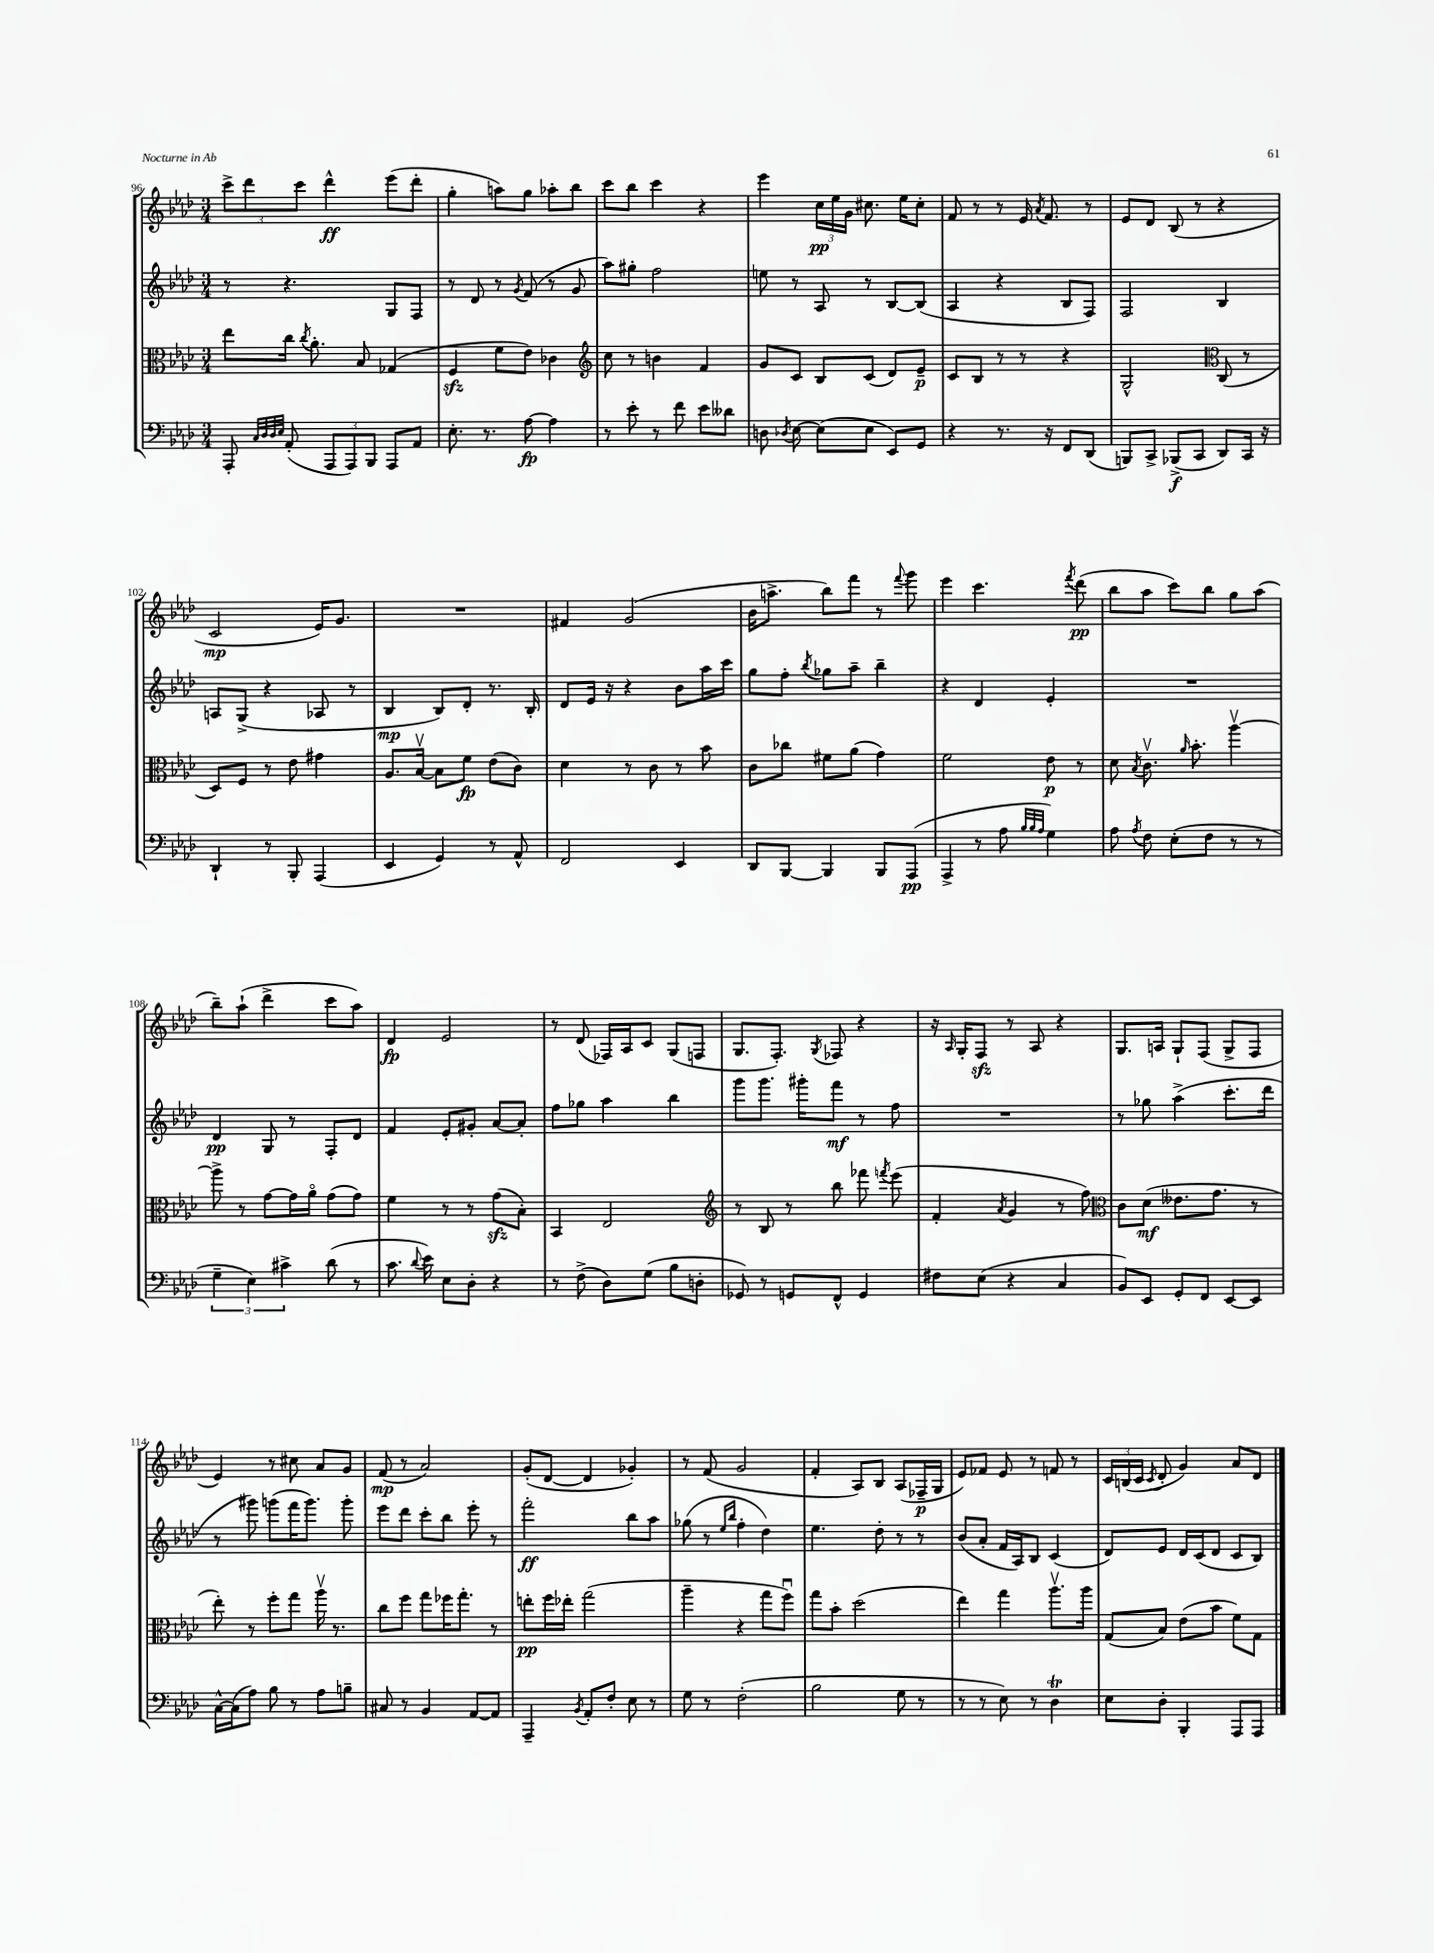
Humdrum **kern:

**kern	**dynam	**kern	**dynam	**kern	**dynam	**kern	**dynam
*part4	*part4	*part3	*part3	*part2	*part2	*part1	*part1
*staff4	*staff4	*staff3	*staff3	*staff2	*staff2	*staff1	*staff1
*clefF4	*	*clefC3	*	*clefG2	*	*clefG2	*
*k[b-e-a-d-]	*	*k[b-e-a-d-]	*	*k[b-e-a-d-]	*	*k[b-e-a-d-]	*
*M3/4	*	*M3/4	*	*M3/4	*	*M3/4	*
=96	=96	=96	=96	=96	=96	=96	=96
8AAA-'/	.	8ee-\L	.	8r	.	12ccc^\L	.
.	.	.	.	.	.	12ddd-\	.
32qqC/LLL	.	.	.	.	.	.	.
32qqD-/	.	.	.	.	.	.	.
32qqD-/	.	.	.	.	.	.	.
32qqE-/JJJ	.	.	.	.	.	.	.
(8AA-'/	.	16cc\Jk	.	4.r	.	.	.
.	.	.	.	.	.	12ccc\J	.
.	.	8qcc/	.	.	.	.	.
.	.	8.a-'\	.	.	.	.	.
12AAA-/L	.	.	.	.	.	4ddd-^^\	ff
12AAA-/)	.	.	.	.	.	.	.
.	.	8B-/	.	.	.	.	.
12BBB-/J	.	.	.	.	.	.	.
8AAA-/L	.	(4G-X/	.	8G/L	.	(8eee-\L	.
8AA-/J	.	.	.	8F/J	.	8ddd-'\J	.
=97	=97	=97	=97	=97	=97	=97	=97
8.E-'\	.	4Fzz/	.	8r	.	4gg'\	.
.	.	.	.	8d-/	.	.	.
8.r	.	.	.	.	.	.	.
.	.	8f\L	.	8r	.	8aan\L)	.
.	.	.	.	8qg/	.	.	.
[8A-\	fp	8e-\J)	.	(8f/	.	8gg\J	.
4A-\]	.	4c-X\	.	8r	.	8aa-X'\L	.
.	.	.	.	8g/	.	8bb-\J	.
=98	=98	=98	=98	=98	=98	=98	=98
*	*	*clefG2	*	*	*	*	*
8r	.	8cc\	.	8aa-\L)	.	8ccc\L	.
8e-'\	.	8r	.	8gg#X'\J	.	8bb-\J	.
8r	.	4bn\	.	2ff\	.	4ccc\	.
8f\	.	.	.	.	.	.	.
8e-\L	.	4f/	.	.	.	4r	.
8d--X\J	.	.	.	.	.	.	.
=99	=99	=99	=99	=99	=99	=99	=99
8Dn\	.	8g/L	.	8een\	.	4eee-\	.
8qD-X/	.	.	.	.	.	.	.
[8E-\	.	8c/J	.	8r	.	.	.
(8E-\L]	.	8B-/L	.	8A-/	.	24cc\LL	pp
.	.	.	.	.	.	24ee-\	.
.	.	.	.	.	.	24g\JJ	.
8E-\J	.	(8c/J	.	8r	.	8.cc#X\	.
8EE-/L)	.	8d-/L)	.	[8B-/L	.	.	.
.	.	.	.	.	.	16ee-\KL	.
8GG/J	.	8e-~/J	p	(8B-/J]	.	8cc#'\J	.
=100	=100	=100	=100	=100	=100	=100	=100
4r	.	8c/L	.	4A-/	.	8f/	.
.	.	8B-/J	.	.	.	8r	.
8.r	.	8r	.	4r	.	8r	.
.	.	8r	.	.	.	16e-/	.
.	.	.	.	.	.	8qa-/	.
16r	.	.	.	.	.	8.f/	.
8FF/L	.	4r	.	8B-/L	.	.	.
(8DD-/J	.	.	.	8F/J)	.	8r	.
=101	=101	=101	=101	=101	=101	=101	=101
8BBBn/L)	.	2G^^/	.	2F/	.	8e-/L	.
8CC^/J	.	.	.	.	.	8d-/J	.
(8BBB-X^/L	f	.	.	.	.	(8B-/	.
8CC/J	.	.	.	.	.	8r	.
*	*	*clefC3	*	*	*	*	*
8DD-/L)	.	(8C/	.	4B-/	.	4r	.
16CC/Jk	.	8r	.	.	.	.	.
16r	.	.	.	.	.	.	.
!!LO:LB:g=z
=102	=102	=102	=102	=102	=102	=102	=102
4DD-`/	.	8D-/L)	.	8An/L	.	2c/	mp
.	.	8F/J	.	(8G^/J	.	.	.
8r	.	8r	.	4r	.	.	.
8BBB-'/	.	8e-\	.	.	.	.	.
(4AAA-/	.	4g#X\	.	8A-X/	.	16e-/KL)	.
.	.	.	.	.	.	8.g/J	.
.	.	.	.	8r	.	.	.
=103	=103	=103	=103	=103	=103	=103	=103
4EE-/	.	8.A-/L	.	4B-/	mp	2.r	.
.	.	[16B-v/Jk	.	.	.	.	.
4GG/)	.	8B-\L]	.	8B-/L)	.	.	.
.	.	8f\J	fp	8d-'/J	.	.	.
8r	.	(8e-\L	.	8.r	.	.	.
8AA-^^/	.	8c\J)	.	.	.	.	.
.	.	.	.	16B-'/	.	.	.
=104	=104	=104	=104	=104	=104	=104	=104
2FF/	.	4d-\	.	8d-/L	.	4f#X/	.
.	.	.	.	16e-/Jk	.	.	.
.	.	.	.	16r	.	.	.
.	.	8r	.	4r	.	(2g/	.
.	.	8c\	.	.	.	.	.
4EE-/	.	8r	.	8b-\L	.	.	.
.	.	8b-\	.	16aa-\L	.	.	.
.	.	.	.	16ccc\JJ	.	.	.
=105	=105	=105	=105	=105	=105	=105	=105
8DD-/L	.	8c\L	.	8gg\L	.	16b-\KL	.
.	.	.	.	.	.	8.aan^\J	.
[8BBB-/J	.	8cc-X\J	.	8ff'\J	.	.	.
.	.	.	.	8qbb-/	.	.	.
4BBB-/]	.	8f#X\L	.	8gg-X\L	.	8bb-\L)	.
.	.	(8a-\J	.	8aa-~\J	.	8fff\J	.
8BBB-/L	.	4g\)	.	4bb-~\	.	8r	.
.	.	.	.	.	.	8qqfff/	.
(8AAA-/J	pp	.	.	.	.	8ggg\	.
=106	=106	=106	=106	=106	=106	=106	=106
4AAA-^/	.	2f\	.	4r	.	4eee-\	.
8r	.	.	.	4d-/	.	4.ccc\	.
8A-\	.	.	.	.	.	.	.
32qqB-/LLL	.	.	.	.	.	.	.
32qqB-/	.	.	.	.	.	.	.
32qqA-/JJJ	.	.	.	.	.	.	.
4G\)	.	8e-\	p	4e-'/	.	.	.
.	.	.	.	.	.	8qfff/	.
.	.	8r	.	.	.	(8ddd-\	pp
=107	=107	=107	=107	=107	=107	=107	=107
8A-\	.	8d-\	.	2.r	.	8bb-\L	.
8qA-/	.	8qB-/	.	.	.	.	.
8F\	.	8.cv\	.	.	.	8aa-\J	.
(8E-'\L	.	.	.	.	.	8ccc\L)	.
.	.	16qqa-/	.	.	.	.	.
.	.	8.b-'\	.	.	.	.	.
8F\J	.	.	.	.	.	8bb-\J	.
8r	.	[4aa-v\	.	.	.	8gg\L	.
8r	.	.	.	.	.	(8aa-\J	.
!!LO:LB:g=z
=108	=108	=108	=108	=108	=108	=108	=108
6G~\	.	8aa-^\]	.	4d-/	pp	8bb-~\L)	.
.	.	8r	.	.	.	(8aa-`\J	.
6E-\)	.	.	.	.	.	.	.
.	.	[8g\L	.	8G/	.	4ddd-^\	.
6c#X^\	.	.	.	.	.	.	.
.	.	16g\L]	.	8r	.	.	.
.	.	16a-\JJ	.	.	.	.	.
(8d-\	.	(8g\L	.	8F'/L	.	8ccc\L	.
8r	.	8g\J)	.	8d-/J	.	8aa-\J)	.
=109	=109	=109	=109	=109	=109	=109	=109
8.c\	.	4f\	.	4f/	.	4d-/	fp
8qqd-/	.	.	.	.	.	.	.
16e-\)	.	.	.	.	.	.	.
8E-\L	.	8r	.	8e-'/L	.	2e-/	.
8D-'\J	.	8r	.	8g#X'/J	.	.	.
4r	.	(8gzz\L	.	[8a-/L	.	.	.
.	.	8B-'\J)	.	8a-'/J]	.	.	.
=110	=110	=110	=110	=110	=110	=110	=110
8r	.	4BB-/	.	8ff\L	.	8r	.
(8F^\	.	.	.	8gg-X\J	.	(8d-/	.
8D-\L)	.	2E-/	.	4aa-\	.	16F-X/LL)	.
.	.	.	.	.	.	16A-/J	.
(8G\J	.	.	.	.	.	8c/J	.
8B-\L	.	.	.	4bb-\	.	(8G/L	.
8Dn'\J	.	.	.	.	.	8Fn/J	.
=111	=111	=111	=111	=111	=111	=111	=111
*	*	*clefG2	*	*	*	*	*
8GG-X/)	.	8r	.	8ggg\L	.	8.G/L	.
8r	.	8B-/	.	8.ggg\J	.	.	.
.	.	.	.	.	.	8.F'/J)	.
8GGn/L	.	8r	.	.	.	.	.
.	.	.	.	16ggg#X'\KL	.	.	.
.	.	.	.	.	.	8qG/	.
8FF^^/J	.	8bb-\	.	8fff\J	mf	8F-X/	.
4GG/	.	8fff-X\	.	8r	.	4r	.
.	.	8qfffn/	.	.	.	.	.
.	.	(8eee-\	.	8ff\	.	.	.
=112	=112	=112	=112	=112	=112	=112	=112
8F#X\L	.	4f'/	.	2.r	.	16r	.
.	.	.	.	.	.	16qqA-/	.
.	.	.	.	.	.	16G'/KL	.
(8E-\J	.	.	.	.	.	8Fzz/J	.
.	.	8qa-/	.	.	.	.	.
4r	.	4g/	.	.	.	8r	.
.	.	.	.	.	.	8A-/	.
4C/	.	8r	.	.	.	4r	.
.	.	8ff\)	.	.	.	.	.
=113	=113	=113	=113	=113	=113	=113	=113
*	*	*clefC3	*	*	*	*	*
8BB-/L)	.	8c\L	.	8r	.	8.G/L	.
8EE-/J	.	(8d-\J	mf	8gg-X\	.	.	.
.	.	.	.	.	.	16An/Jk	.
8GG'/L	.	8.e--X\L	.	(4aa-^\	.	8G`/L	.
8FF/J	.	.	.	.	.	(8F/J	.
.	.	8.g\J	.	.	.	.	.
[8EE-/L	.	.	.	8.ccc'\L	.	8G^/L	.
8EE-/J]	.	8r	.	.	.	8F/J	.
.	.	.	.	16ddd-\Jk	.	.	.
!!LO:LB:g=z
=114	=114	=114	=114	=114	=114	=114	=114
[16C^^\LL	.	8ee-'\)	.	8r	.	4e-/)	.
(16C\J]	.	.	.	.	.	.	.
8A-\J)	.	8r	.	8ggg#X\)	.	.	.
8B-\	.	8ff'\L	.	(8gggn\L	.	8r	.
8r	.	8gg\J	.	16fff\K	.	8cc#X\	.
.	.	.	.	8.ggg\J)	.	.	.
8A-\L	.	16aa-v\	.	.	.	8a-/L	.
.	.	8.r	.	.	.	.	.
8Bn~\J	.	.	.	8ggg'\	.	8g/J	.
=115	=115	=115	=115	=115	=115	=115	=115
8C#X/	.	8cc\L	.	8eee-\L	.	(8f/	mp
8r	.	8ff\J	.	8ddd-\J	.	8r	.
4BB-/	.	8gg\L	.	8ccc'\L	.	2a-/)	.
.	.	16ff-X\K	.	8bb-\J	.	.	.
.	.	8.gg'\J	.	.	.	.	.
[8AA-/L	.	.	.	8eee-'\	.	.	.
8AA-/J]	.	8r	.	8r	.	.	.
=116	=116	=116	=116	=116	=116	=116	=116
4AAA-~/	.	8een'\L	pp	2fff'\	ff	(8g'/L	.
.	.	16ff\L	.	.	.	[8d-/J	.
.	.	16ee-X'\JJ	.	.	.	.	.
8qBB-/	.	.	.	.	.	.	.
8AA-'/L	.	(2gg\	.	.	.	4d-/]	.
8F'/J	.	.	.	.	.	.	.
8E-\	.	.	.	8bb-\L	.	4g-X'/)	.
8r	.	.	.	8aa-\J	.	.	.
=117	=117	=117	=117	=117	=117	=117	=117
8G\	.	4aa-~\	.	(8gg-X\	.	8r	.
8r	.	.	.	8r	.	(8f/	.
.	.	.	.	16qqee-/LL	.	.	.
.	.	.	.	16qqbb-/JJ	.	.	.
(2F'\	.	4r	.	4ff'\	.	2g/	.
.	.	8gg\L	.	4dd-\)	.	.	.
.	.	8ffu\J)	.	.	.	.	.
=118	=118	=118	=118	=118	=118	=118	=118
2B-\	.	8gg\L	.	4.ee-\	.	4f'/	.
.	.	8b-'\J	.	.	.	.	.
.	.	(2dd-\	.	.	.	8A-/L)	.
.	.	.	.	8dd-'\	.	8B-/J	.
8G\	.	.	.	8r	.	(8A-/L	.
8r	.	.	.	8r	.	16F-X~/L	p
.	.	.	.	.	.	16G/JJ	.
=119	=119	=119	=119	=119	=119	=119	=119
8r	.	4ee-\)	.	(8b-/L	.	8e-/L)	.
8r	.	.	.	8a-'/J	.	8f-X/J	.
8E-\)	.	4gg\	.	16f/LL	.	8e-/	.
.	.	.	.	16A-/J)	.	.	.
8r	.	.	.	8B-/J	.	8r	.
4D-T\	.	8.aa-v\L	.	(4c/	.	8fn/	.
.	.	.	.	.	.	8r	.
.	.	16aa-\Jk	.	.	.	.	.
=120	=120	=120	=120	=120	=120	=120	=120
8E-\L	.	(8G/L	.	8d-/L)	.	24c/LL	.
.	.	.	.	.	.	(24Bn/	.
.	.	.	.	.	.	24c/JJ	.
.	.	.	.	.	.	8qc/	.
8D-'\J	.	8B-/J)	.	8e-/J	.	8d-'/	.
4BBB-'/	.	(8e-\L	.	16d-/LL	.	4g/)	.
.	.	.	.	(16c/J	.	.	.
.	.	8b-\J	.	8d-/J	.	.	.
8AAA-/L	.	8f\L)	.	8c/L	.	8a-/L	.
8AAA-/J	.	8G\J	.	8B-/J)	.	8d-/J	.
==	==	==	==	==	==	==	==
*-	*-	*-	*-	*-	*-	*-	*-
